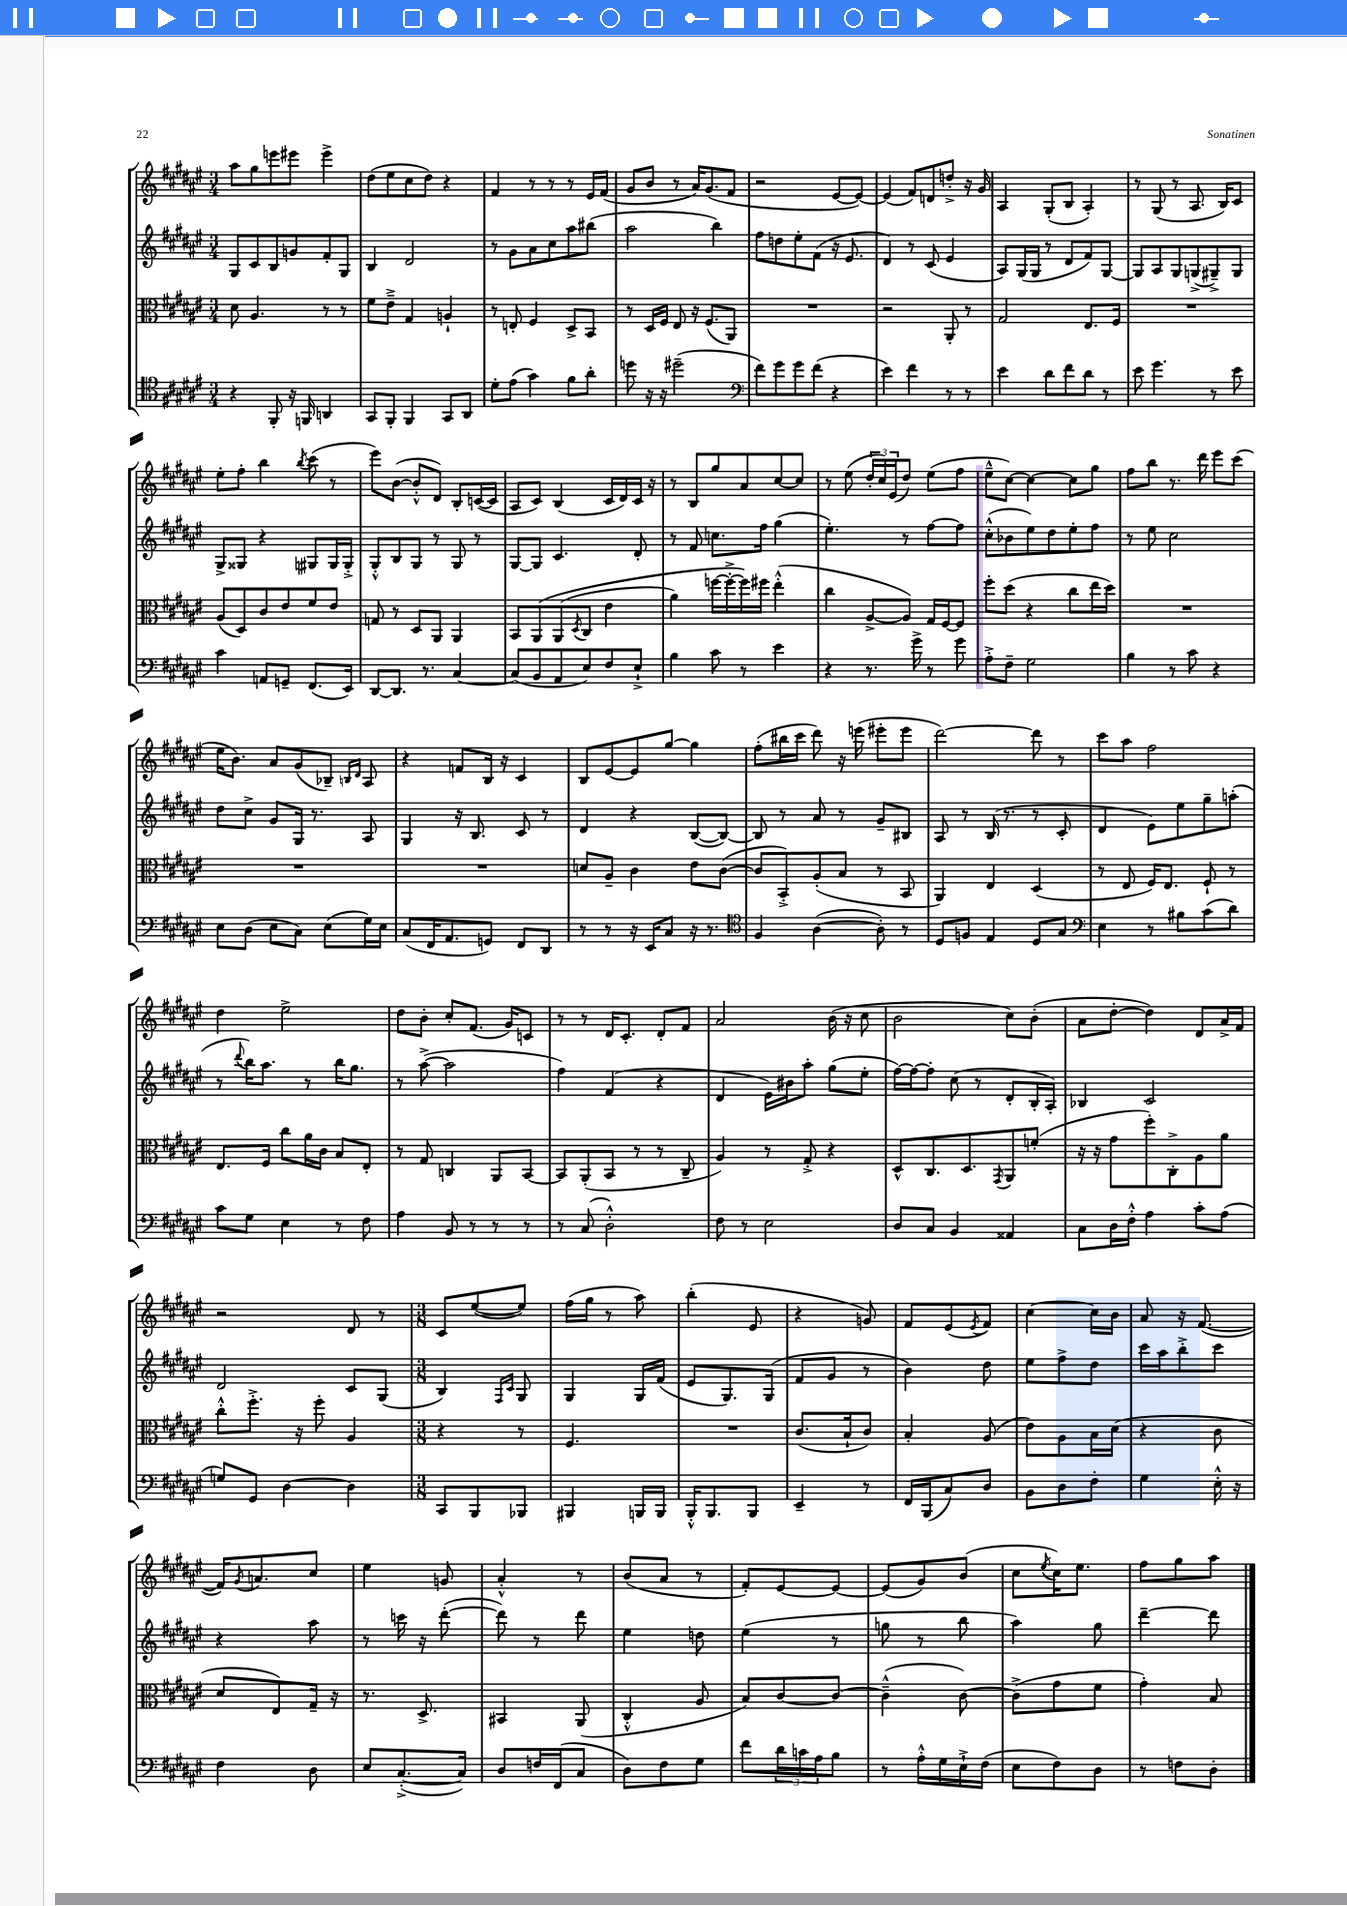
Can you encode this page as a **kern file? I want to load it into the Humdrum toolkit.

**kern	**kern	**kern	**kern
*part4	*part3	*part2	*part1
*staff4	*staff3	*staff2	*staff1
*clefC4	*clefC3	*clefG2	*clefG2
*k[f#c#g#d#a#e#]	*k[f#c#g#d#a#e#]	*k[f#c#g#d#a#e#]	*k[f#c#g#d#a#e#]
*M3/4	*M3/4	*M3/4	*M3/4
=12	=12	=12	=12
4r	8d#\	8G#/L	8aa#\L
.	4.A#/	8c#/	8gg#\
8FF#'/	.	8B/	8eeen\
16r	.	8gn/	8eee#X\J
16FFn/	.	.	.
4AAn/	8r	8f#'/	4eee#^\
.	8r	8G#/J	.
=13	=13	=13	=13
8GG#/L	8f#\L	4B/	(8dd#\L
8FF#'/J	8e#~^\J	.	8ee#\
4FF#/	4G#/	2d#/	8cc#\
.	.	.	8dd#\J)
8GG#/L	4An`/	.	4r
8AA#/J	.	.	.
=14	=14	=14	=14
8d#'\L	8r	8r	4f#/
(8e#\J	8En'/	8g#\L	.
4g#\)	4F#/	8a#\	8r
.	.	8cc#\	8r
8f#\L	8D#^/L	8aa#\	8r
8a#'\J	8BB/J	(8bb#X\J	16e#/LL
.	.	.	(16f#/JJ
=15	=15	=15	=15
8ddn\	8r	2aa#\	8g#/L
16r	16D#/LL	.	8b/J
16r	16F#/JJ	.	.
(2dd#X~\	8E#/	.	8r
.	16r	.	16a#/KL)
.	(8.F#/L	.	(8.g#/
.	.	4bb\)	.
.	8AA#/J)	.	8f#/J
=16	=16	=16	=16
*clefF4	*	*	*
8f#\L)	2.r	8ff#\L	2r
8g#\	.	8ddn\	.
8g#\	.	8ee#'\	.
(8f#\J	.	(8f#\J	.
4r	.	16r	[8e#/L
.	.	8.e#/	.
.	.	.	8e#/J_)
=17	=17	=17	=17
4e#\)	2r	4d#/)	(4e#/]
4f#\	.	8r	8f#/L)
.	.	(8c#/	8dn/
8r	8AA#'/	4e#/	8ddn'^/J
8r	8r	.	16r
.	.	.	16g#/
=18	=18	=18	=18
4e#\	2G#/	8A#/L)	4A#/
.	.	(16G#/L	.
.	.	16G#/JJ	.
8d#\L	.	8r	(8G#'/L
8f#\	.	8d#/L	8B/J
8d#\J	8.E#/L	8f#/)	4A#'/)
8r	.	[8G#/J	.
.	16F#/Jk	.	.
=19	=19	=19	=19
8e#\	2.r	8G#/L]	8r
4.g#\	.	8A#/	(8G#/
.	.	8G#/	8r
.	.	(8Gn^/	8.A#/
8r	.	8G#X~^/)	.
.	.	.	16B/KL)
8e#\	.	8G#/J	8c#/J
!!LO:LB:g=z
=20	=20	=20	=20
4c#\	(8A#/L	8G#^/L	8ee#'\L
.	8D#/)	8G##X/J	8ff#'\J
8AAn/L	8c#/	4r	4bb\
8GGn~/J	8e#/	.	.
.	.	.	8qbb/
(8.FF#/L	8f#/	8G#X/L	(8ccc#\
.	8e#/J	16G#/L	8r
16EE#/Jk)	.	16G#'^/JJ	.
=21	=21	=21	=21
[8DD#/L	8Gn/	8G#'^^/L	8eee#\L)
8.DD#/J]	8r	8B/	([8b\J
.	8D#/L	8G#/J	8b'^^/L]
8.r	.	.	.
.	8AA#/J	8r	8d#/J)
[4C#/	4AA#/	8G#/	8B'/L
.	.	8r	([16cn/L
.	.	.	16c/JJ]
=22	=22	=22	=22
(8C#/L]	8BB/L	[8G#/L	8A#/L
8BB/	(8AA#/	8G#/J]	8c#/J)
8AA#/	(8AA#/	4.c#/	(4B/
.	8qD#/	.	.
8E#/)	8C#/J	.	.
8F#/	4e#\	.	16c#/LL
.	.	.	16d#/)
8E#`^/J	.	8d#'/	16c#/JJ
.	.	.	16r
=23	=23	=23	=23
4B\	4a#\)	8r	8r
.	.	8f#/	8B/L
8c#\	[16ffn\LL	8.ccn\L	8gg#/
.	16ff'^\_	.	.
8r	16ff\])	.	8a#/
.	16ff#X\JJ	16ff#\Jk	.
4e#\	(4ee#'^^\	(4gg#\	[8cc#/
.	.	.	8cc#/J]
=24	=24	=24	=24
4r	4cc#\	4.ee#'\)	8r
.	.	.	(8ee#\
8.r	[8A#^/L	.	24dd#'/LL
.	.	.	24cc#/)
.	.	.	(24e#/J
.	8A#/J])	8r	8dd#/J)
16g#^\	.	.	.
8r	16G#/LL	[8ff#\L	(8ee#\L
.	[16F#/J	.	.
8g#\	8F#/J]	8ff#\J]	8ff#\J
=25	=25	=25	=25
8A#'^\L	8ff#'\L	(8cc#'^^\L	8ee#~^^\L
8F#~\J	(8dd#\J	8b-X\	[8cc#\J)
2G#\	4r	8ee#\)	4cc#\_
.	.	8dd#\	.
.	8cc#\L	8ee#'\	8cc#\L]
.	16ee#\L	8ff#\J	8gg#\J
.	16dd#\JJ)	.	.
=26	=26	=26	=26
4B\	2.r	8r	8ff#\L
.	.	8ee#\	8bb\J
8r	.	2cc#\	8.r
8c#\	.	.	.
.	.	.	16ddd#\
4r	.	.	8eee#\L
.	.	.	(8ccc#\J
!!LO:LB:g=z
=27	=27	=27	=27
8E#\L	2.r	8dd#\L	16ee#\KL
.	.	.	8.b\J)
(8D#\J	.	8cc#^\J	.
8E#\L	.	8g#/L	8a#/L
8C#\J)	.	16G#/Jk	(8g#/
.	.	8.r	.
(8E#\L	.	.	8B-X~/J)
.	.	.	16qqBn/LL
.	.	.	16qqd#/JJ
16G#\L)	.	8A#/	8A#/
16E#\JJ	.	.	.
=28	=28	=28	=28
(8C#/L	2.r	4G#/	4r
16FF#/K	.	.	.
8.AA#/	.	.	.
.	.	16r	8fn/L
.	.	8.B/	.
8GGn/J)	.	.	16B/Jk
.	.	.	16r
8FF#/L	.	8c#/	4c#/
8DD#/J	.	8r	.
=29	=29	=29	=29
8r	8dn/L	4d#/	8B/L
8r	8A#~/J	.	[8e#/
16r	4c#\	4r	8e#/]
16EE#/KL	.	.	.
8C#/J	.	.	[8gg#/J
16r	8e#\L	([8B/L	4gg#\]
8.r	.	.	.
.	([8c#\J	8B/J_)	.
=30	=30	=30	=30
*clefC4	*	*	*
4F#/	8c#/L]	8B/]	(8ff#'\L
.	8BB'^/)	8r	16bb#X\L
.	.	.	16ccc#\JJ
([4A#\	(8A#'/	8a#/	8ddd#\)
.	8B/J	8r	16r
.	.	.	(16eeen\
8A#'\])	8r	8g#~/L	8eee#X'\L
8r	8BB/	8B#X/J	8eee#\J
=31	=31	=31	=31
8D#/L	4AA#/)	8A#/	[2ddd#\)
8Fn/J	.	8r	.
4E#/	4E#/	(16B/	.
.	.	8.r	.
8D#/L	(4D#/	8r	8ddd#\]
8G#/J	.	8c#'/	8r
=32	=32	=32	=32
*clefF4	*	*	*
4E#\	8r	4d#/	8ccc#\L
.	8E#/	.	8aa#\J
8r	16F#/KL)	8e#\L)	2ff#\
.	8.E#/J	.	.
8B#X\L	.	8ee#\	.
(8c#\	8F#`/	8gg#~\	.
8d#\J)	8r	(8aan'\J	.
!!LO:LB:g=z
=33	=33	=33	=33
8c#\L	8.E#/L	8r	4dd#\
.	.	8qqddd#/	.
8G#\J	.	16bb\KL)	.
.	16F#/Jk	8.aa#\J	.
4E#\	8cc#\L	.	2ee#^\
.	16a#\L	8r	.
.	16c#\JJ	.	.
8r	8B/L	16bb\KL	.
.	.	8.gg#\J	.
8F#\	8E#'/J	.	.
=34	=34	=34	=34
4A#\	8r	8r	8dd#\L
.	8G#/	([8aa#^\	8b'\J
8BB/	4Cn/	2aa#\]	8cc#'/L
8r	.	.	(8.f#/J
8r	8AA#/L	.	.
.	.	.	16g#/KL)
8r	[8BB/J	.	8cn/J
=35	=35	=35	=35
8r	8BB/L]	4ff#\)	8r
(8C#/	(8AA#'/	.	8r
2D#'^^\)	8BB/J	(4f#/	16d#/KL
.	.	.	8.c#'/J
.	8r	.	.
.	8r	4r	8d#'/L
.	8C#~/	.	8f#/J
=36	=36	=36	=36
8F#\	4A#/)	4d#/	2a#/
8r	.	.	.
2E#\	8r	16e#\LL)	.
.	.	16b#X\J	.
.	8G#'^/	8aa#'\J	.
.	4r	(8gg#\L	(16b\
.	.	.	16r
.	.	8ee#'\J	8cc#\
=37	=37	=37	=37
8D#/L	8D#^^/L	[16ff#\LL)	2b\
.	.	16ff#\J_	.
8C#/J	8.C#/	8ff#'\J]	.
4BB/	.	(8cc#\	.
.	8.D#/	.	.
.	.	8r	.
.	8qGG#/	.	.
4AA##X/	8AA#/	8d#'/L	8cc#\L)
.	(8fn'/J	16B'/L	(8b'\J
.	.	16A#'/JJ)	.
=38	=38	=38	=38
8C#\L	16r	4B-X/	8a#\L
.	16r	.	.
16D#\L	8g#\L	.	[8dd#'\J
16F#'^^\JJ	.	.	.
4A#\	8ff#'\)	2c#/	4dd#\])
.	8C#'^\	.	.
8c#'\L	8A#\	.	8d#/L
(8A#\J	8a#\J	.	16a#^/L
.	.	.	16f#/JJ
!!LO:LB:g=z
=39	=39	=39	=39
8Gn/L)	8cc#'^^\L	2d#/	2r
8GG#/J	8.ff#'^\J	.	.
[4D#\	.	.	.
.	16r	.	.
.	8ff#'\	.	.
4D#\]	4A#/	8c#/L	8d#/
.	.	(8G#/J	8r
=40	=40	=40	=40
*M3/8	*M3/8	*M3/8	*M3/8
8CC#/L	4r	4B/)	8c#/L
8BBB/	.	.	([8ee#/
.	.	16qqF#/LL	.
.	.	16qqc#/JJ	.
8BBB-X/J	8r	8G#/	8ee#/J])
=41	=41	=41	=41
4BBB#X/	4.F#/	4G#/	(16ff#\LL
.	.	.	16gg#\JJ
.	.	.	8r
16BBBn/LL	.	16G#/LL	8aa#\)
16BBB/JJ	.	(16f#/JJ	.
=42	=42	=42	=42
16BBB'^^/KL	4.r	8e#/L	(4bb'\
8.BBB/	.	.	.
.	.	8.G#/)	.
8BBB/J	.	.	8e#/
.	.	(16G#/Jk	.
=43	=43	=43	=43
4EE#~/	(8.c#/L	8f#/L	4r
.	.	8g#/J	.
.	16B`/k	.	.
8r	8c#/J)	8r	8gn/)
=44	=44	=44	=44
16FF#/LL	4B'/	4b\)	8f#/L
(16BBB/J	.	.	.
8C#/)	.	.	(8e#/
.	.	.	8qe#/
8D#/J	(8A#/	8dd#\	8f#/J)
=45	=45	=45	=45
8BB\L	8e#\L)	8ee#\L	[4cc#\
8D#\	8A#\	8ff#^\	.
8F#'\J	16B\L	8dd#\J	16cc#\LL]
.	(16d#\JJ	.	16b\JJ
=46	=46	=46	=46
4G#\	4r	16ccc#\LL	8a#/
.	.	16aa#\J	.
.	.	8bb'^\	16r
.	.	.	([8.f#/
16E#'^^\	8c#\	8ccc#\J	.
16r	.	.	.
!!LO:LB:g=z
=47	=47	=47	=47
4F#\	8d#/L	4r	16f#/KL])
.	.	.	8qg#/
.	.	.	8.an/
.	8E#/)	.	.
8D#\	16G#~/Jk	8aa#\	8cc#/J
.	16r	.	.
=48	=48	=48	=48
8E#/L	8.r	8r	4ee#\
([8.C#'^/	.	16cccn\	.
.	8.D#^/	16r	.
.	.	([8ddd#'\	8gn/
16C#/Jk])	.	.	.
=49	=49	=49	=49
8D#/L	4BB#X/	8ddd#\])	4a#'^^/
16Fn/L	.	8r	.
(16FF#/J	.	.	.
8C#/J	(8AA#/	8ddd#\	8r
=50	=50	=50	=50
8D#\L)	4C#'^^/	4ee#\	(8b/L
8F#\	.	.	8a#/J
8G#\J	8A#/	8ddn\	8r
=51	=51	=51	=51
8f#\L	8B/L)	(4ee#\	8f#'/L)
24d#\L	[8c#/	.	[8e#/
24cn\	.	.	.
24A#\J	.	.	.
8B\J	8c#/J_	8r	8e#/J_
=52	=52	=52	=52
8r	(4c#~^^\]	8ggn\	(8e#/L]
16A#'^^\LL	.	8r	8g#/)
16G#\	.	.	.
16E#`^\	[8c#\)	8bb\	(8b/J
(16F#\JJ	.	.	.
=53	=53	=53	=53
8E#\L	(8c#^\L]	4aa#\)	8cc#\L
.	.	.	8qee#/
8F#\)	8g#\	.	16cc#\K)
.	.	.	8.ee#\J
8D#\J	8f#\J	8gg#\	.
=54	=54	=54	=54
8r	4g#'\)	[4ddd#~\	8ff#\L
8Fn\L	.	.	8gg#\
8D#'\J	8B/	8ddd#\]	8aa#\J
==	==	==	==
*-	*-	*-	*-
